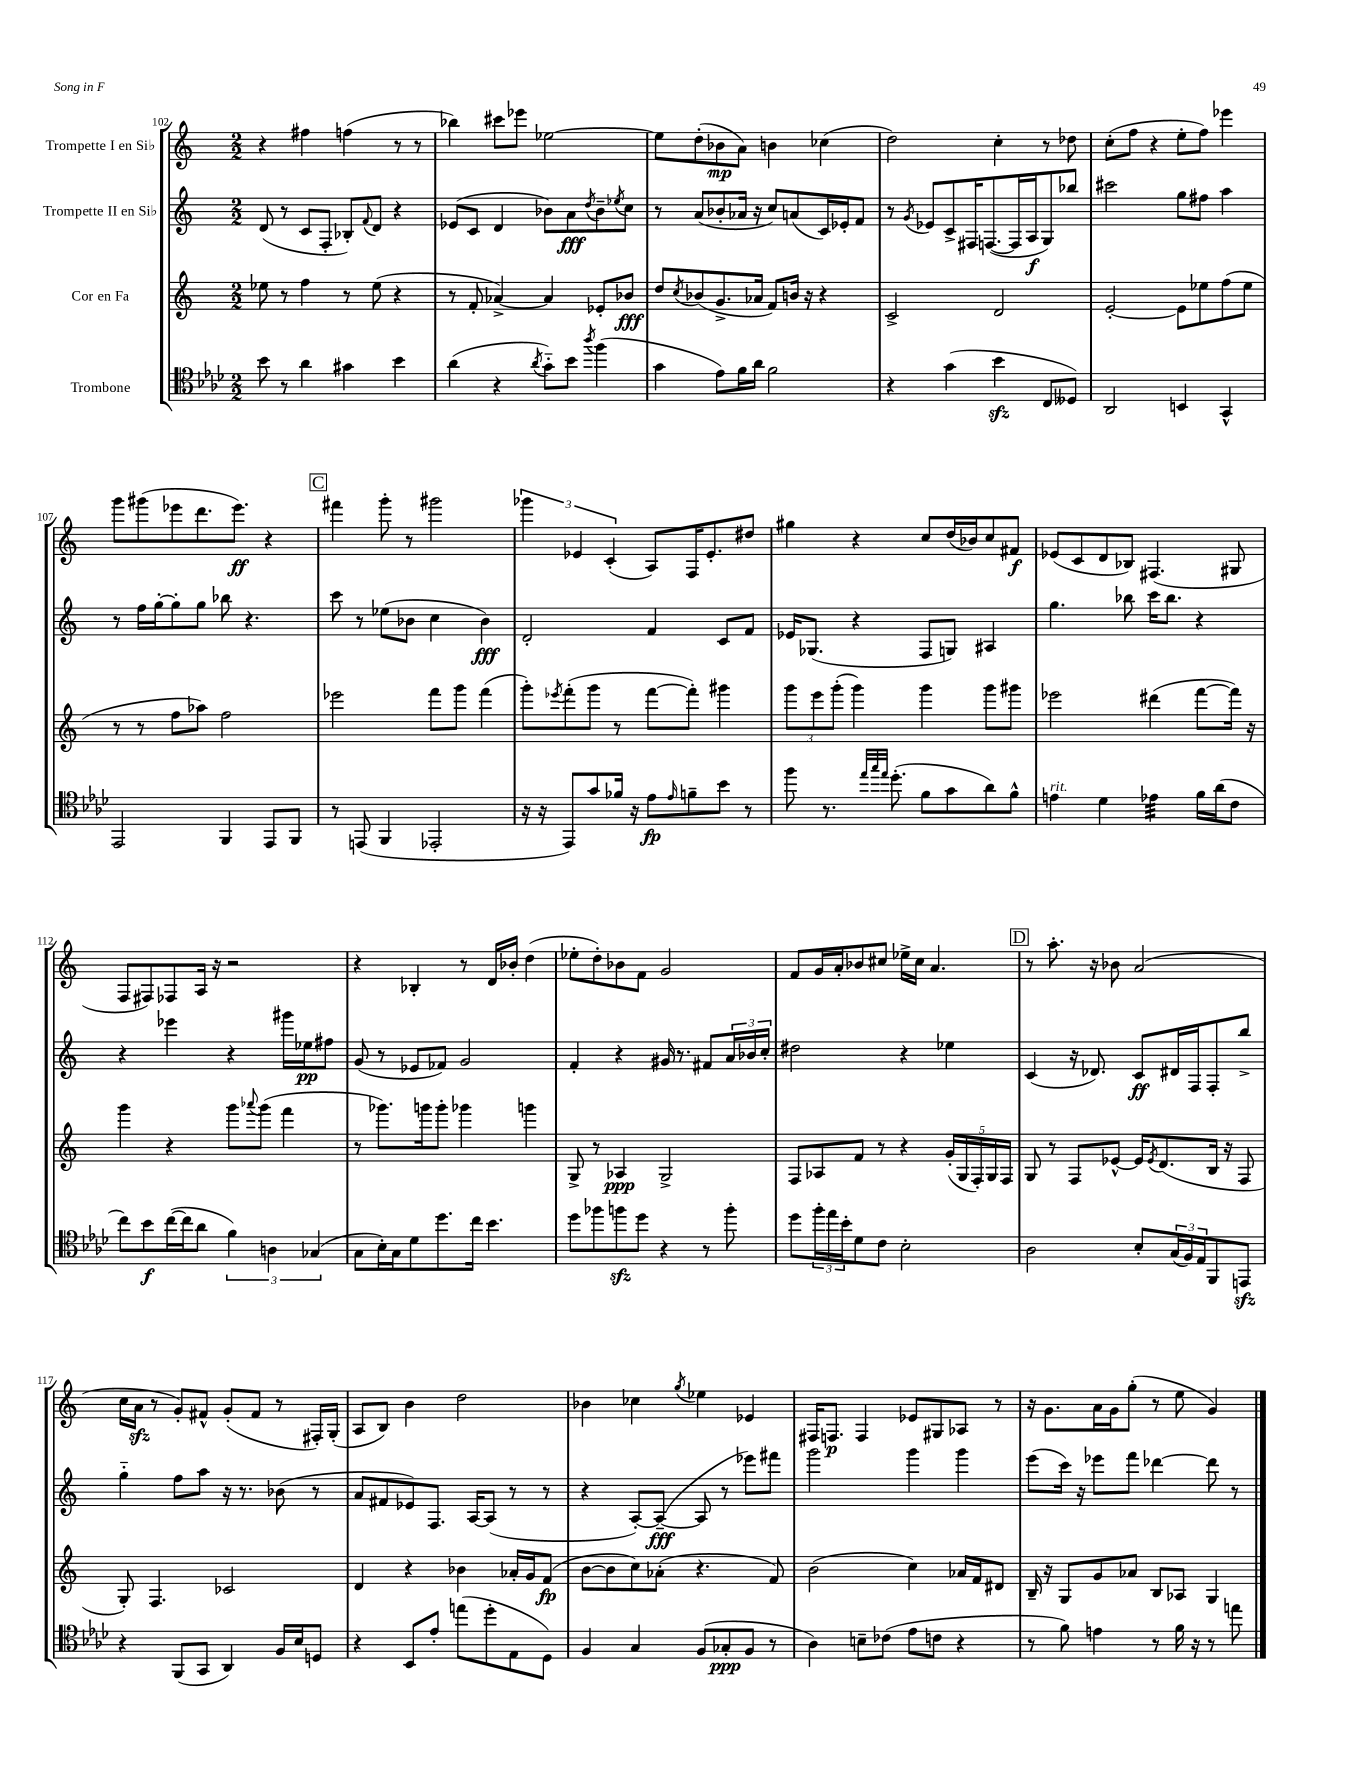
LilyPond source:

<<
\new StaffGroup <<
\new Staff = "s0" \with { instrumentName = "Trompette I en Sib" } {
    \clef treble \key c \major \numericTimeSignature \time 2/2
    r4 fis''4 f''4( r8 r8 |
    bes''4) cis'''8 ees'''8 ees''2~ |
    ees''8 d''8-.( bes'8\mp a'8) b'4 ces''4( |
    d''2) c''4-. r8 des''8 |
    c''8-.( f''8 r4 e''8-. f''8) ees'''4 |
    g'''8 gis'''8( ees'''8 d'''8. ees'''8.\ff) r4 |
    \mark \markup { \box "C" } fis'''4 g'''8-. r8 gis'''2 |
    \tuplet 3/2 { ges'''4 ees'4 c'4-.( } a8) f16 ees'8.-. dis''8 |
    gis''4 r4 c''8 d''16( bes'16) c''8 fis'8\f |
    ees'8( c'8 d'8 bes8) fis4.( gis8 |
    f8 fis8) fes8 a16 r16 r2 |
    r4 bes4-. r8 d'16 bes'16-. d''4( |
    ees''8-. d''8-.) bes'8 f'8 g'2 |
    f'8 g'16 a'16-. bes'8 cis''8 ees''16-> cis''16 a'4. |
    \mark \markup { \box "D" } r8 a''8.-. r16 bes'8 a'2( |
    c''16 a'16\sfz r8 g'8-.) fis'8-^ g'8-.( fis'8 r8 fis16-.) g16-.( |
    a8 b8) b'4 d''2 |
    bes'4 ces''4 \acciaccatura { g''8 } ees''4 ees'4 |
    fis16 f8.\p f4 ees'8 gis8 aes8 r8 |
    r16 g'8. a'16 g'16 g''8-.( r8 e''8 g'4) \bar "|." |
}
\new Staff = "s1" \with { instrumentName = "Trompette II en Sib" } {
    \clef treble \key c \major \numericTimeSignature \time 2/2
    d'8( r8 c'8 f8-. bes8-.) \appoggiatura { f'8 } d'8 r4 |
    ees'8( c'8 d'4 bes'8) a'8\fff \acciaccatura { d''8 } bes'8-- \acciaccatura { ees''8 } c''8 |
    r8 a'8( bes'8-. aes'16 r16 c''8) a'8( c'16) ees'16-. f'8 |
    r8 \acciaccatura { g'8 } ees'8 c'8-> fis16 f8.~( f16 a16\f g8) bes''8 |
    cis'''2 g''8 fis''8 a''4 |
    r8 f''16 g''16~-. g''8-. g''8 bes''8 r4. |
    \mark \markup { \box "C" } c'''8 r8 ees''8( bes'8 c''4 bes'4\fff) |
    d'2-. f'4 c'8 f'8 |
    ees'16 ges8.( r4 f8 g8) ais4 |
    g''4. bes''8 c'''16 bes''8. r4 |
    r4 ees'''4 r4 gis'''16 ees''16\pp fis''8 |
    g'8( r8 ees'8 fes'8) g'2 |
    f'4-. r4 gis'16 r8. fis'8 \tuplet 3/2 { a'16 bes'16 c''16-. } |
    dis''2 r4 ees''4 |
    \mark \markup { \box "D" } c'4( r16 des'8.) c'8\ff dis'16 f16 f8-. b''8-> |
    g''4-_ f''8 a''8 r16 r8. bes'8( r8 |
    a'8 fis'8 ees'8) f8. a16~ a8( r8 r8 |
    r4 a8~-.) a8~--\fff( a8 r8 ees'''8) fis'''8 |
    g'''2 g'''4 g'''4 |
    e'''8( c'''16) r16 ees'''8 f'''8 des'''4~ des'''8 r8 \bar "|." |
}
\new Staff = "s2" \with { instrumentName = "Cor en Fa" } {
    \clef treble \key c \major \numericTimeSignature \time 2/2
    ees''8 r8 f''4 r8 ees''8( r4 |
    r8 f'8-. aes'4~->) aes'4 ees'8-. bes'8\fff |
    d''8 \acciaccatura { c''8 } bes'8( g'8.-> aes'16 f'8) b'16 r16 r4 |
    c'2-> d'2 |
    e'2~-. e'8 ees''8 f''8( ees''8 |
    r8 r8 f''8 aes''8) f''2 |
    \mark \markup { \box "C" } ees'''2 f'''8 g'''8 f'''4( |
    g'''8-.) \acciaccatura { ees'''8 } f'''8-.( g'''8 r8 f'''8~ f'''8-.) gis'''4 |
    \tuplet 3/2 { g'''8 e'''8 g'''8-.( } g'''4) g'''4 g'''8 gis'''8 |
    ees'''2 dis'''4( f'''8~ f'''16) r16 |
    g'''4 r4 g'''8 \appoggiatura { aes'''8 } g'''8( f'''4 |
    r8 ges'''8.) g'''16 g'''8-. ges'''4 g'''4 |
    g8-> r8 aes4\ppp g2-> |
    f8 aes8 f'8 r8 r4 \tuplet 5/4 { g'16-.( g16 f16-.) g16 f16 } |
    \mark \markup { \box "D" } g8 r8 f8 ees'8~-^ ees'16 \acciaccatura { ees'8 } d'8.( b16 r16 f8 |
    g8-.) f4. ces'2 |
    d'4 r4 bes'4 aes'16-. g'16 f'8\fp( |
    b'8~ b'8 c''8) aes'8-.( r4. f'8) |
    b'2( c''4) aes'16 f'16 dis'8 |
    b16-- r16 g8 g'8 aes'8 b8 aes8 g4 \bar "|." |
}
\new Staff = "s3" \with { instrumentName = "Trombone" } {
    \clef tenor \key aes \major \numericTimeSignature \time 2/2
    bes'8 r8 aes'4 gis'4 bes'4 |
    aes'4( r4 \acciaccatura { aes'8 } g'8-_) bes'8 \acciaccatura { aes''8 } f''4( |
    g'4 ees'8) f'16 aes'16 f'2 |
    r4 g'4( bes'4\sfz c8 deses8) |
    aes,2 b,4 g,4-^ |
    ees,2 f,4 ees,8 f,8 |
    \mark \markup { \box "C" } r8 e,8( f,4 ees,2-. |
    r16 r16 ees,8) g'8 fes'16 r16 ees'8\fp \grace { ees'16 } f'8-- bes'8 r8 |
    f''8 r8. \grace { ees''32 g''32 ees''32 } des''8.-.( f'8 g'8 aes'8) f'8-^ |
    e'4^\markup { \italic "rit." } des'4 ees'4:32 f'16 aes'16( c'8 |
    c''8) bes'8\f c''16~( c''16 aes'8 \tuplet 3/2 { f'4) a4 ges4( } |
    g8 bes16-.) g16 des'8 des''8. c''16 bes'4. |
    des''8 fes''8 f''8\sfz des''8 r4 r8 f''8-. |
    des''8 \tuplet 3/2 { f''16-. ees''16 bes'16-. } des'8 c'8 bes2-. |
    \mark \markup { \box "D" } aes2 bes8-. \tuplet 3/2 { g16( f16) ees16 } f,8 e,8\sfz |
    r4 f,8( g,8 aes,4) f16 bes16 d8 |
    r4 bes,8 ees'8-. e''8( des''8-. ees8 des8) |
    f4 g4 f8( ges8-.\ppp f8 r8 |
    aes4) b8-- ces'8( ees'8 c'8 r4 |
    r8 f'8) e'4 r8 f'16 r16 r8 e''8 \bar "|." |
}
>>
>>
\layout { \context { \Score currentBarNumber = #102 } }
